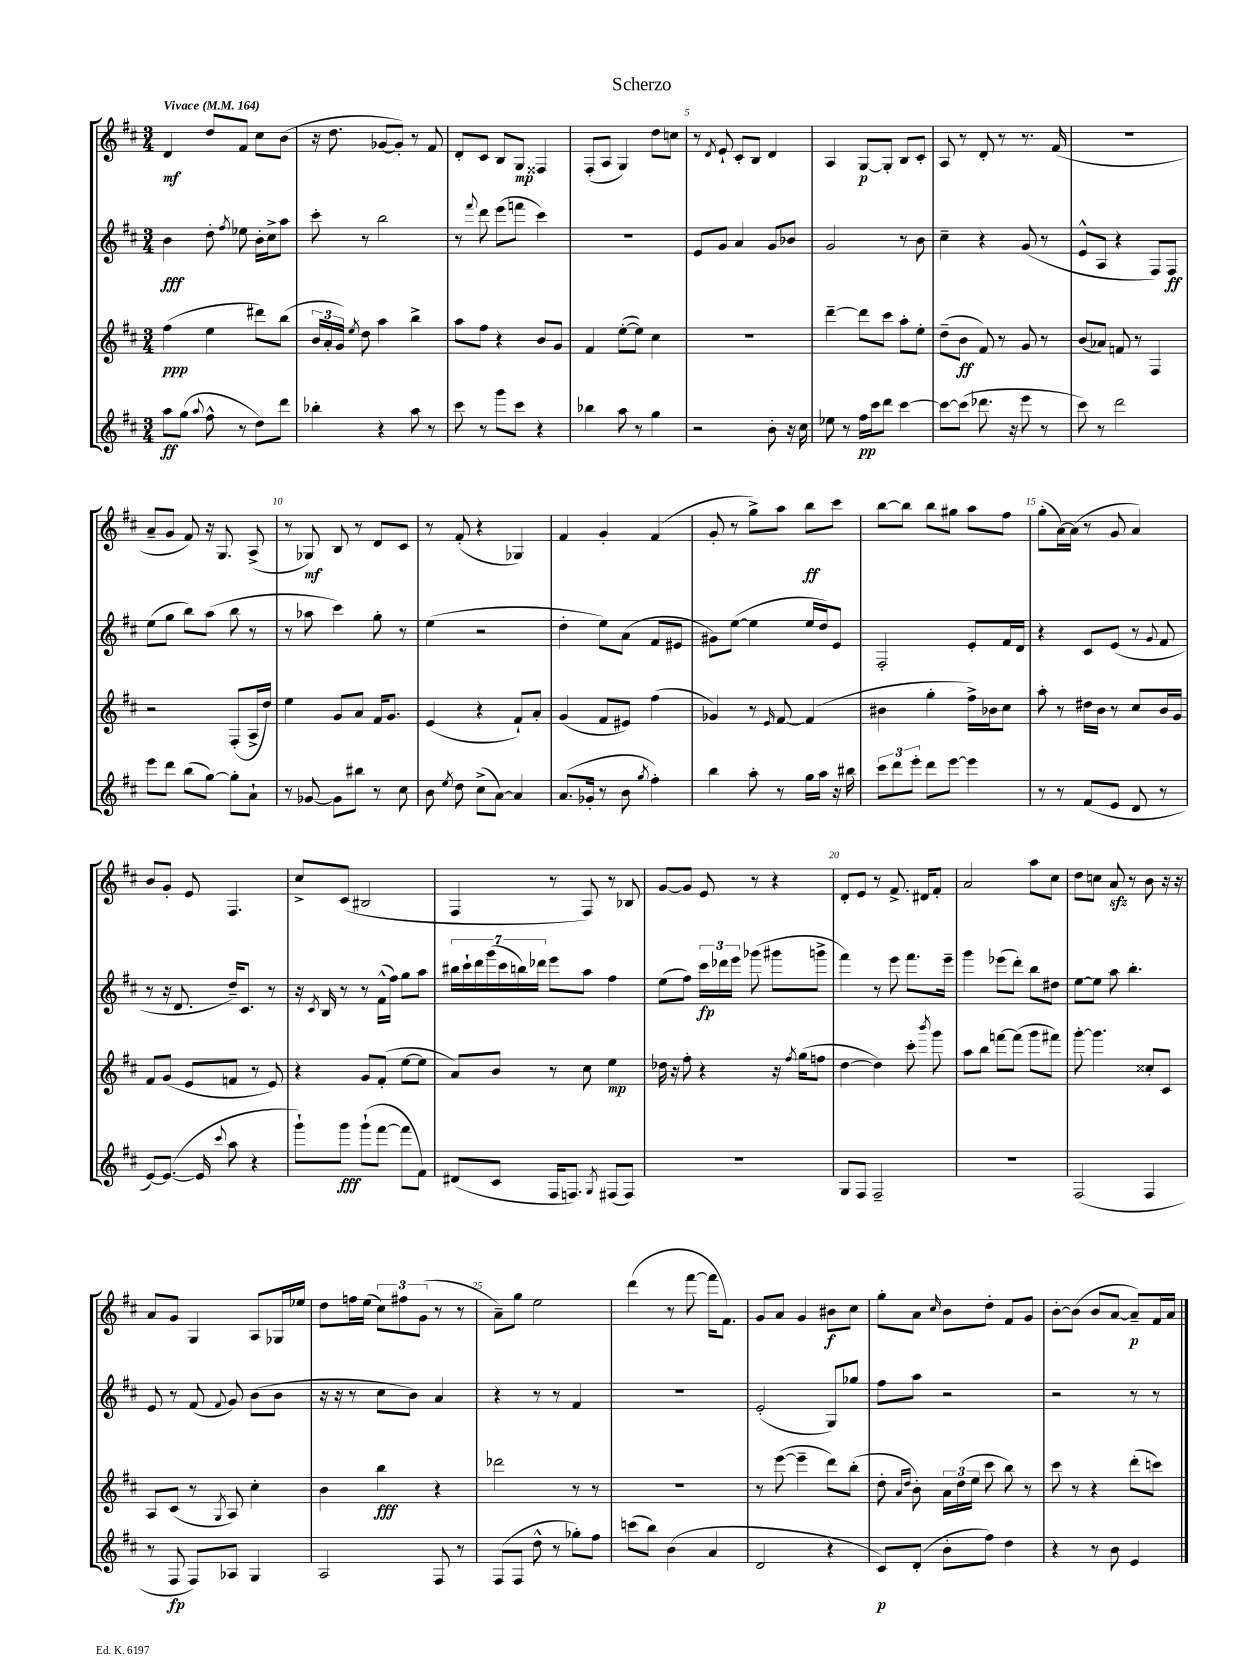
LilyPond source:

\header { title = "Scherzo" }
<<
\new StaffGroup <<
\new Staff = "s0" {
    \clef treble \key d \major \numericTimeSignature \time 3/4 \tempo "Vivace" 4 = 164
    \autoBeamOff d'4\mf d''8[ fis'8] cis''8[ b'8]( |
    r16 d''8. ges'8[~ ges'8]-.) r8 fis'8 |
    d'8[-. cis'8] b8[ g8]\mp fisis4 |
    fis8[-.( a8] g4) d''8[ c''8] |
    r8 \acciaccatura { d'8 } e'8-! cis'8[-. b8] d'4 |
    a4 g8[~\p g8]-. b8[ cis'8]-. |
    a8 r8 d'8-. r8 r8. fis'16( |
    R2. |
    a'8[-- g'8] fis'8) r16 g8. a8->( |
    r8 ges8\mf) b8 r8 d'8[ cis'8] |
    r8 fis'8-.( r4 ges4) |
    fis'4 g'4-. fis'4( |
    g'8-. r8 g''8[->) a''8] b''8[\ff cis'''8] |
    b''8[~ b''8] b''8[ gis''8] a''8[ fis''8] |
    g''8[-.( a'16~) a'16]( r8 g'8 a'4) |
    b'8[ g'8]-. e'8 fis4. |
    cis''8[-> cis'8]( bis2 |
    fis4 r8 fis8) r8 bes8 |
    g'8[~ g'8] e'8 r8 r4 |
    d'8[-. e'8] r8 fis'8.-> dis'16[ fis'8]-. |
    a'2 a''8[ cis''8] |
    d''8[ c''8] a'8\sfz r8 b'8 r16 r16 |
    a'8[ g'8] g4 a8[ ges16 ees''16] |
    d''8[ f''16 e''16]( \tuplet 3/2 { cis''8[) fis''8 g'8]( } r8 r8 |
    a'8[--) g''8] e''2 |
    d'''4( r8 fis'''8~ fis'''16[ fis'8.]) |
    g'8[ a'8] g'4 bis'8[\f cis''8] |
    g''8[-. a'8] \grace { cis''16 } b'8[ d''8]-. fis'8[ g'8] |
    b'8[~-. b'8]( b'8[ a'8]~ a'8[--\p) fis'16 a'16] \bar "|." |
}
\new Staff = "s1" {
    \clef treble \key d \major \numericTimeSignature \time 3/4
    \autoBeamOff b'4\fff d''8-. \acciaccatura { fis''8 } ees''8 b'16[-. cis''16-> a''8] |
    cis'''8-. r8 b''2 |
    r8 \appoggiatura { fis'''8 } d'''8 e'''8[( f'''8] cis'''4) |
    R2. |
    e'8[ g'8] a'4 g'8[ bes'8] |
    g'2 r8 b'8 |
    cis''4-- r4 g'8( r8 |
    e'8[-^ a8] r4 fis8[) fis8]\ff |
    e''8[( g''8] b''8[) a''8]( b''8 r8 |
    r8 aes''8 cis'''4) g''8-. r8 |
    e''4( r2 |
    d''4-. e''8[) a'8]( fis'8[ eis'8] |
    gis'8[) e''8]~( e''4 e''16[ d''16) e'8] |
    fis2-. e'8[-. fis'16 d'16] |
    r4 cis'8[ e'8]( r8 \appoggiatura { g'8 } fis'8 |
    r8 r16 d'8. d''16[--) cis'8.] r8 |
    r16 \acciaccatura { cis'8 } b16 r8 r8 fis'16[-^( fis''16]) g''8[ a''8] |
    \tuplet 7/4 { bis''16[ cis'''16-! d'''16 g'''16( cis'''16 b''16) des'''16] } e'''8[ a''8] fis''4 |
    e''8[( fis''8]) \tuplet 3/2 { cis'''16[\fp des'''16 e'''16] } ges'''8( gis'''8[ g'''8]-> |
    fis'''4) r8 e'''8 fis'''8.[ e'''16]-- |
    g'''4 ees'''8[( d'''8]-.) b''8[ dis''8] |
    e''8[~ e''8] a''8 b''4.-. |
    e'8 r8 fis'8( \appoggiatura { fis'8 } g'8) b'8[( b'8] |
    r16 r16 r8 cis''8[ b'8]) a'4 |
    r4 r8 r8 fis'4 |
    R2. |
    e'2-.( g8[) ges''8] |
    fis''8[ a''8] r2 |
    r2 r8 r8 \bar "|." |
}
\new Staff = "s2" {
    \clef treble \key d \major \numericTimeSignature \time 3/4
    \autoBeamOff fis''4\ppp( e''4 dis'''8[) b''8]( |
    \tuplet 3/2 { b'16[ a'16-. g'16]) } \acciaccatura { e''8 } d''8 a''4 b''4-> |
    a''8[ fis''8] r4 b'8[ g'8] |
    fis'4 e''8[~-.( e''8]) cis''4 |
    R2. |
    d'''4~-- d'''8[ cis'''8] a''8[-. e''8]-. |
    d''8[--( b'8]\ff fis'8) r8 g'8 r8 |
    b'8[( aes'8]) f'8 r8 fis4 |
    r2 fis8[-.( a16-> d''16]) |
    e''4 g'8[ a'8] fis'16[ g'8.] |
    e'4( r4 fis'8[-!) a'8]-. |
    g'4( fis'8[ eis'8]) fis''4( |
    ges'4) r8 \grace { e'16 } fis'8~ fis'4( |
    bis'4 g''4-. fis''16[->) bes'16 cis''8] |
    a''8-. r8 dis''16[ b'16] r8 cis''8[ b'16 g'16] |
    fis'8[ g'8]( e'8[ f'8] r8 e'8) |
    r4 g'8[ fis'8]-.( e''8[~ e''8] |
    a'8[) b'8] r8 cis''8 e''4\mp |
    des''16 r16 fis''8-. r4 r16 \acciaccatura { fis''8 } g''16[( f''8] |
    d''4~ d''4) cis'''8-. \acciaccatura { b'''8 } g'''8 |
    a''8[ b''8] f'''8[~ f'''8]( g'''8[ fis'''8]) |
    g'''8~-. g'''4. cisis''8[-. cis'8] |
    a8[ cis'8]( r8 \acciaccatura { g8 } a8) cis''4-. |
    b'4 b''4\fff r4 |
    des'''2 r8 r8 |
    R2. |
    r8 e'''8~( e'''4-- d'''8[) b''8]-.( |
    d''8-. \grace { a'16[ d''16] } b'8-.) \tuplet 3/2 { a'16[ d''16( e''16] } cis'''8 b''8) r8 |
    cis'''8 r8 r4 d'''8[-.( c'''8]) \bar "|." |
}
\new Staff = "s3" {
    \clef treble \key d \major \numericTimeSignature \time 3/4
    \autoBeamOff a''8[\ff g''8]( \appoggiatura { a''8 } fis''8-^ r8 d''8[) d'''8] |
    bes''4-. r4 a''8 r8 |
    cis'''8 r8 g'''8[ cis'''8] r4 |
    bes''4 a''8 r8 g''4 |
    r2 b'8-. r16 cis''16 |
    ees''8 r8 fis''16[\pp cis'''16 d'''8] cis'''4~ |
    cis'''8[~ cis'''8]( des'''8. r16 e'''8 r8 |
    cis'''8) r8 d'''2 |
    e'''8[ d'''8] b''8[( g''8]~) g''8[-. a'8]-! |
    r8 ges'8~ ges'8[ bis''8] r8 cis''8 |
    b'8 \acciaccatura { e''8 } d''8 cis''8[->( a'8]~) a'4 |
    a'8.[( ges'16]-. r8 b'8 \acciaccatura { g''8 } fis''4-.) |
    b''4 a''8-. r8 g''16[ a''16] r16 bis''16 |
    \tuplet 3/2 { cis'''8[ d'''8 e'''8]-. } d'''8[ e'''8]~ e'''4 |
    r8 r8 fis'8[( e'8] d'8 r8 |
    e'8[~) e'8.]~( e'16 \appoggiatura { cis'''8 } a''8 r4 |
    g'''8[-!) g'''8]\fff g'''8[-!( fis'''8]~ fis'''8[ fis'8]) |
    dis'8[( cis'8] fis16[ f8.]) \acciaccatura { g8 } fis8[( fis8]) |
    R2. |
    g8[ fis8] fis2-- |
    R2. |
    fis2( fis4 |
    r8 fis8\fp fis8[) aes8] g4 |
    a2 fis8 r8 |
    fis8[( fis8] d''8-^ r8 ges''8[-.) fis''8] |
    c'''8[( b''8]) b'4( a'4 |
    d'2 r4 |
    cis'8[\p) d'8]-.( b'8[-. fis''8]) d''4 |
    r4 r8 b'8 e'4 \bar "|." |
}
>>
>>
\layout { \context { \Score \override BarNumber.break-visibility = ##(#f #t #t) barNumberVisibility = #(every-nth-bar-number-visible 5) } }
